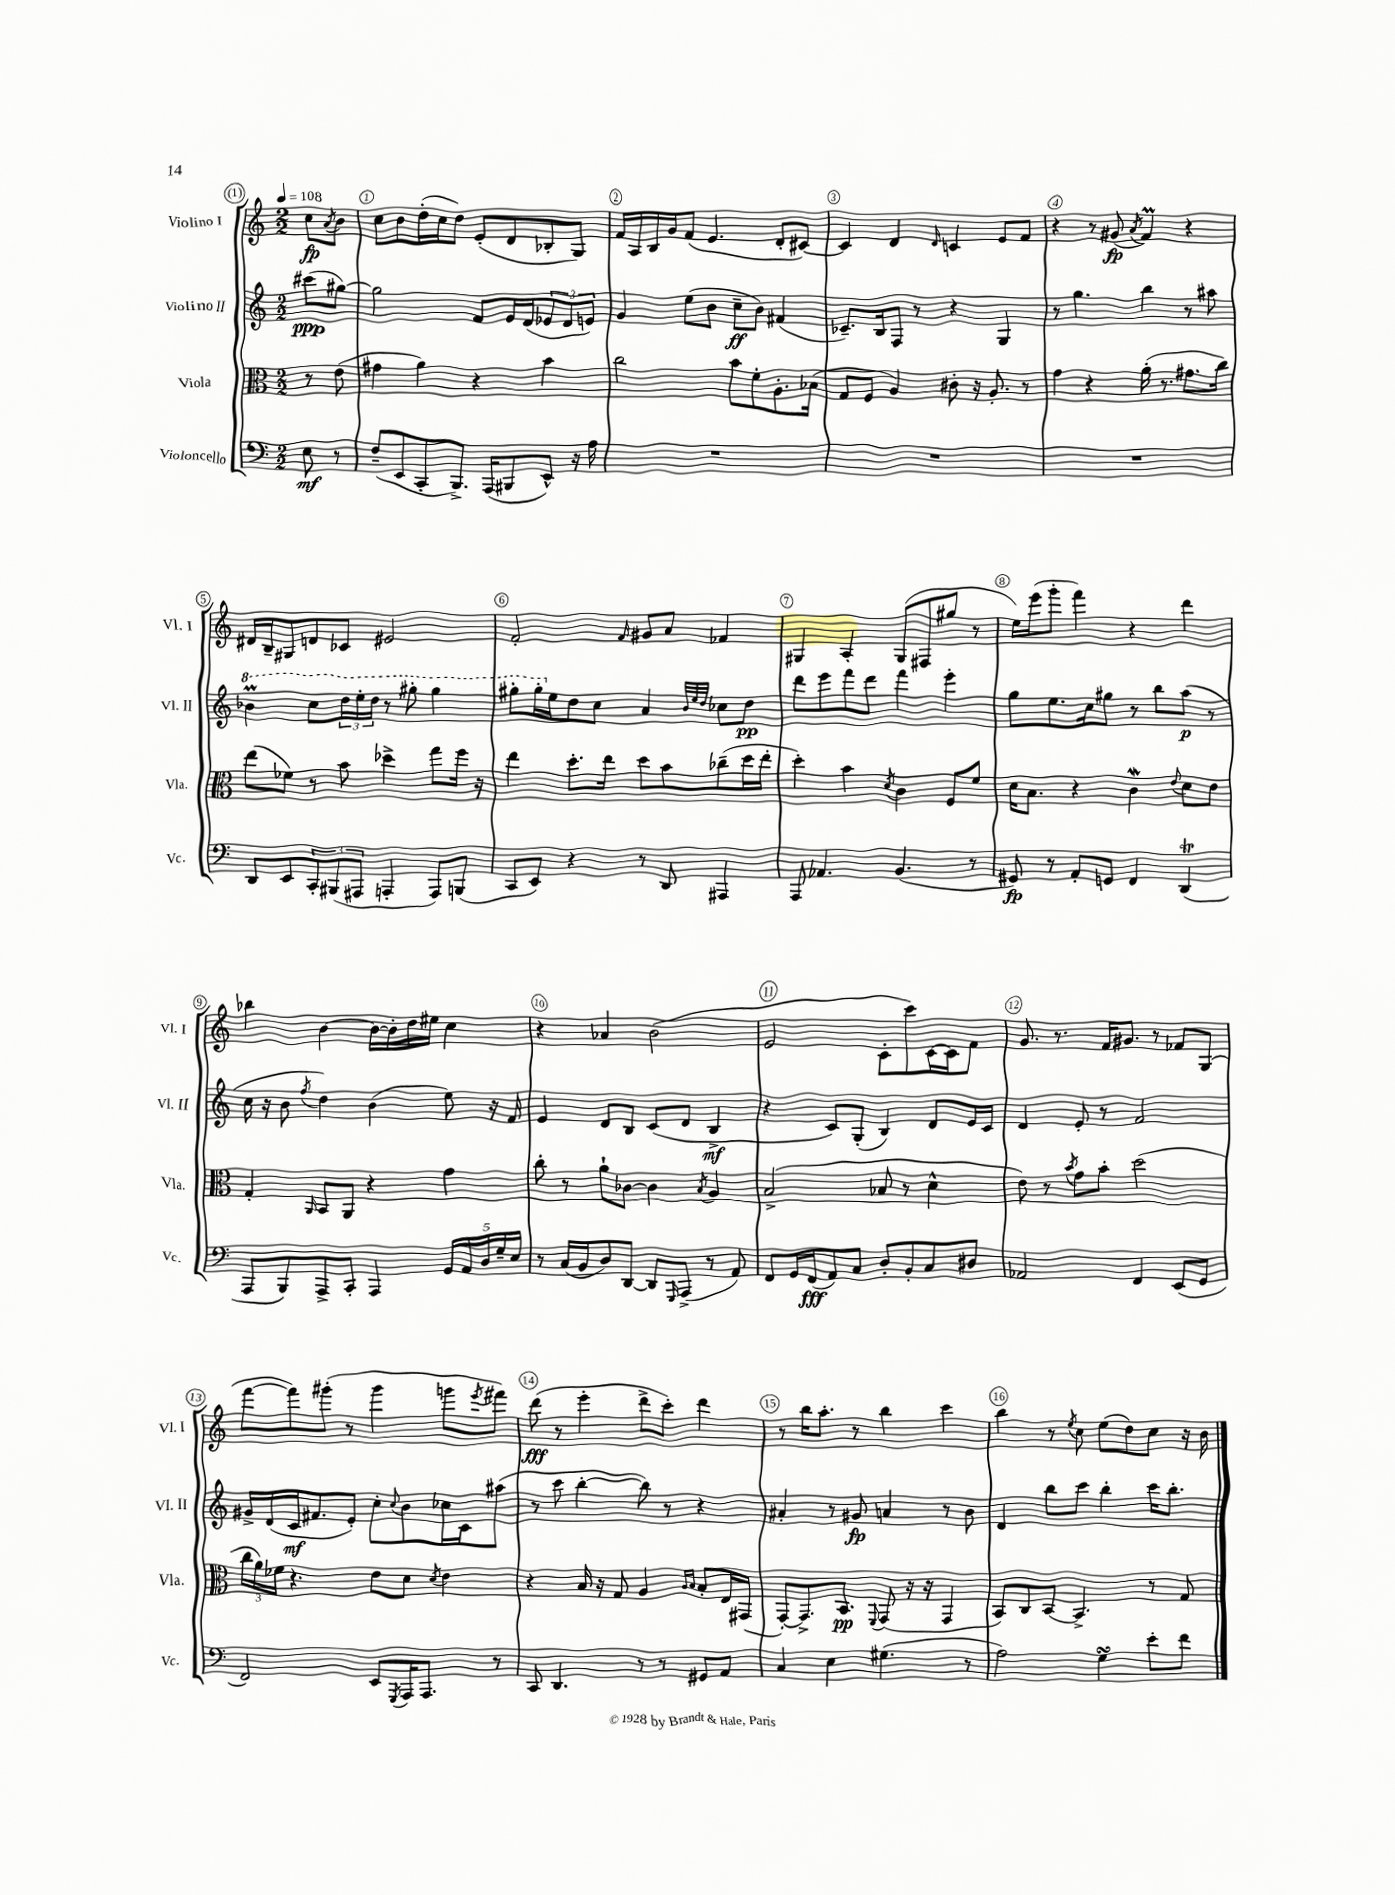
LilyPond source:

<<
\new StaffGroup <<
\new Staff = "s0" \with { instrumentName = "Violino I" shortInstrumentName = "Vl. I" } {
    \clef treble \key c \major \numericTimeSignature \time 2/2 \partial 4 \tempo 4 = 108
    c''8\fp \acciaccatura { a'8 } b'8 |
    c''8 b'8 d''16-.( c''16 d''8) e'8-.( d'8 bes8-. g8) |
    f'16 a16 b16 g'16 f'8( e'4. d'8-. cis'8~) |
    cis'4 d'4 \grace { d'16 } c'4 e'8 f'8 |
    r4 r8 gis'8\fp( \acciaccatura { a'8 } f'4\prall) r4 |
    dis'16 b16-- gis8 d'8 ces'8 eis'2 |
    f'2-. \grace { f'16 } gis'8 a'8 fes'4 |
    gis4 a4-. gis8( fis8 gis''8 r8 |
    e''16) e'''16( g'''8-. f'''4) r4 d'''4 |
    bes''4 b'4~ b'16~ b'16-. d''16 eis''16 c''4 |
    r4 aes'4 b'2( |
    e'2 c'8-. c'''8) c'16~ c'16 f'8 |
    g'8. r8. f'16 gis'8. r8 fes'8 g8( |
    f'''8~ f'''8) gis'''8-.( r8 gis'''4 g'''8 \acciaccatura { e'''8 } fis'''8) |
    d'''8\fff( r8 e'''4-. d'''8-> c'''8-.) d'''4 |
    r8 b''16 a''8.-. r8 b''4 c'''4 |
    b''4 r8 \acciaccatura { e''8 } c''8 e''8( d''8) c''8 r16 b'16 \bar "|." |
}
\new Staff = "s1" \with { instrumentName = "Violino II" shortInstrumentName = "Vl. II" } {
    \clef treble \key c \major \numericTimeSignature \time 2/2 \partial 4
    cis'''8\ppp( gis''8~) |
    gis''2 f'8 e'16 d'16( \tuplet 3/2 { ees'8 d'8 e'8) } |
    g'4 e''8( b'8 c''8--\ff b'8) fis'4( |
    ces'8.--) b16 f8 r8 r4 g4 |
    r8 g''4. b''4 r8 ais''8 |
    \ottava #1 bes''4\prall c'''8 \tuplet 3/2 { d'''16 e'''16-. d'''16 } r8 gis'''8-. gis'''4 |
    gis'''8-. gis'''16-. \ottava #0 e''16 d''8 c''8 a'4 \grace { b'32 e''32 d''32 } ces''8 d''8\pp |
    d'''8 e'''8 f'''8 d'''8 f'''4 e'''4-. |
    g''8 e''8. c''16 gis''8 r8 b''8 a''8\p( r8 |
    c''16 r16 b'8 \acciaccatura { f''8 } d''4) b'4( e''8) r16 f'16 |
    e'4 d'8 b8 c'8( d'8 b4->\mf |
    r4 c'8) g8-.( b4) d'8 e'16 c'16 |
    d'4 e'8-. r8 f'2 |
    gis'16-> d'16( c'16\mf fis'8. e'8-.) c''8-. \appoggiatura { c''8 } b'8 ces''16 c'16 ais''8( |
    r8 c'''8 b''4~-. b''8) r8 r4 |
    ais'4-. r8 gis'8\fp a'4 r8 b'8 |
    d'4 b''8 c'''8 b''4-. c'''16 b''8.-. \bar "|." |
}
\new Staff = "s2" \with { instrumentName = "Viola" shortInstrumentName = "Vla." } {
    \clef alto \key c \major \numericTimeSignature \time 2/2 \partial 4
    r8 e'8( |
    gis'4 a'4) r4 b'4 |
    c''2 b'8 f'8-. a8.-. bes16( |
    g8 f8 a4) cis'8-. r16 a8.-. r8 |
    g'4 r4 a'16-.( r8. gis'8. c''16) |
    e''8( fes'8) r8 b'8 des''4-> g''8 f''16 r16 |
    e''4 d''8.-. e''16 d''8 b'8 ces''8--( d''16 e''16-. |
    d''4-.) b'4 \acciaccatura { d'8 } c'4 f8 f'8 |
    d'16 b8. r4 c'4\mordent \appoggiatura { e'8 } d'8 e'8 |
    g4-. \grace { a,16 } b,8 a,8 r4 g'4 |
    c''8-. r8 a'8-! ces'8~ ces'4 \acciaccatura { b8 } a4 |
    b2->( bes8 r8 d'4-^ |
    e'8) r8 \acciaccatura { b'8 } g'8 b'8-. d''2( |
    \tuplet 3/2 { c''16 a'16) fes'16 } r4. e'8 d'8 \acciaccatura { d'8 } e'4 |
    r4 b16 r16 g8 a4 \grace { a16 b16 } b8-. e16 gis,16( |
    g,8~-.) g,8.-> b,8.\pp \appoggiatura { f,8 } g,8( r16 r16 g,4 |
    b,8) c8 b,8~ b,4.-> r8 g8 \bar "|." |
}
\new Staff = "s3" \with { instrumentName = "Violoncello" shortInstrumentName = "Vc." } {
    \clef bass \key c \major \numericTimeSignature \time 2/2 \partial 4
    e8\mf r8 |
    f8--( e,8 c,8-. b,,8.->) a,,16( bis,,8 e,8-^) r16 a16 |
    R1 |
    R1 |
    R1 |
    d,8 e,8 \tuplet 3/2 { c,8-. bis,,8( ais,,8 } a,,4-. a,,8) b,,8( |
    c,8 e,8) r4 r8 d,8 ais,,4 |
    a,,8 aes,4. b,4.( r8 |
    gis,8\fp) r8 a,8-. g,8 f,4 d,4\trill( |
    a,,8 b,,8) a,,8-> c,8-. a,,4 \tuplet 5/4 { g,16 a,16 d16 g16-- e16 } |
    r8 c16( b,16 d8) d,8~ d,8 \grace { g,,16 } a,,8->( r8 a,8) |
    f,8 g,16 f,16\fff( a,8) c8 d8-. b,8-. c8 dis8 |
    aes,2 f,4 e,8( g,8 |
    f,2) e,8 \acciaccatura { g,,8 } a,,16 a,,8. r8 |
    c,8 d,4. r8 r8 gis,8 a,8 |
    c4 e4 gis4.( r8 |
    a2) g4\turn e'8-. f'8 \bar "|." |
}
>>
>>
\layout { \context { \Score \override BarNumber.break-visibility = ##(#f #t #t) barNumberVisibility = #all-bar-numbers-visible \override BarNumber.stencil = #(make-stencil-circler 0.1 0.3 ly:text-interface::print) } }
